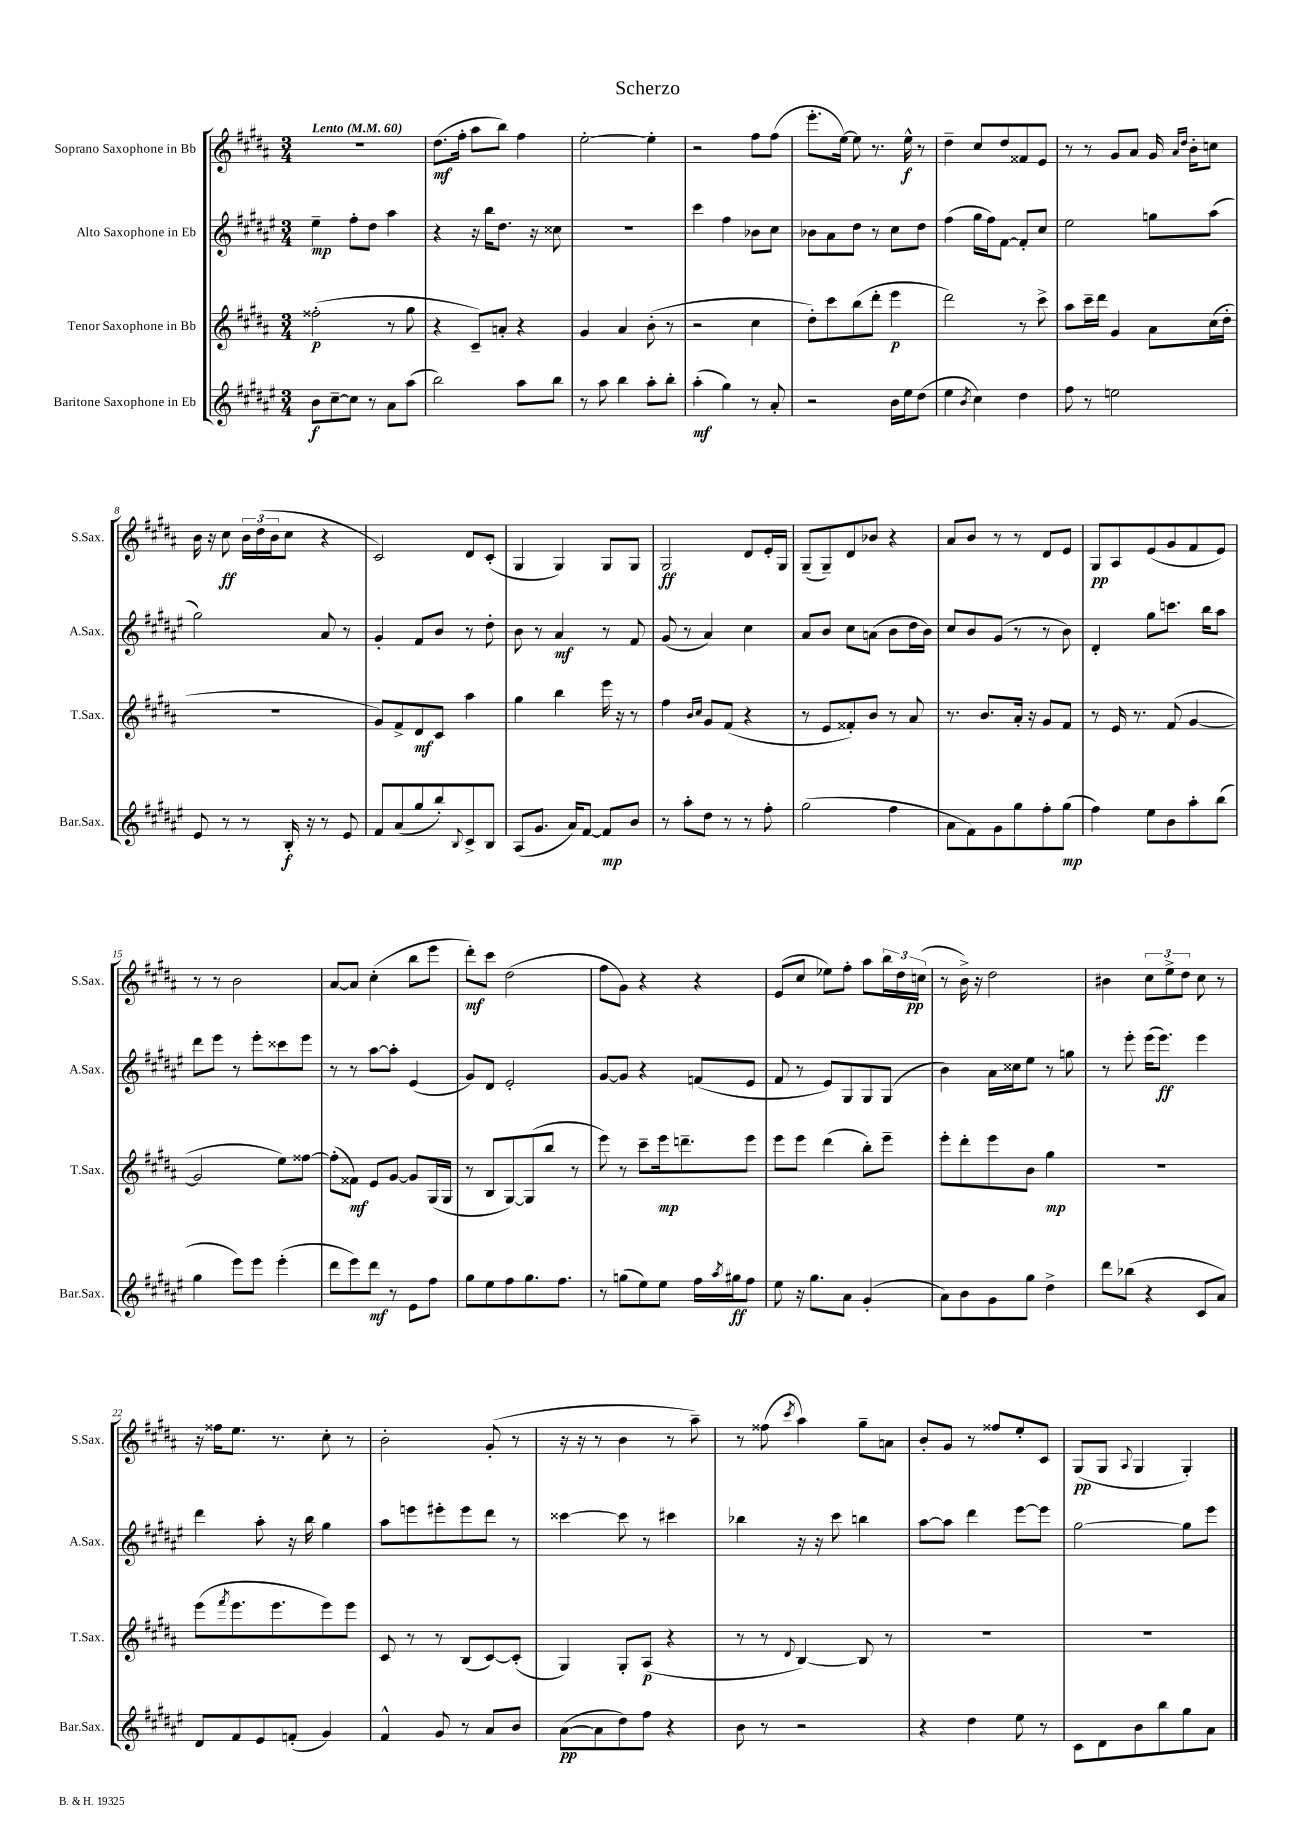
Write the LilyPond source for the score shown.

\header { title = "Scherzo" }
<<
\new StaffGroup <<
\new Staff = "s0" \with { instrumentName = "Soprano Saxophone in Bb" shortInstrumentName = "S.Sax." } {
    \clef treble \key b \major \numericTimeSignature \time 3/4 \tempo "Lento" 4 = 60
    R2. |
    dis''8.\mf( fis''16-. ais''8 b''8) fis''4 |
    e''2~-. e''4-. |
    r2 fis''8 fis''8( |
    e'''8.-. e''16~) e''8 r8. e''16-^\f r8 |
    dis''4-- cis''8 dis''8 fisis'8 e'8 |
    r8 r8 gis'8 ais'8 gis'16 \grace { ais'16 dis''16 } b'16-. c''8 |
    b'16 r16 cis''8\ff \tuplet 3/2 { b'16 dis''16( b'16 } cis''8 r4 |
    cis'2) dis'8 cis'8-.( |
    gis4 gis4) gis8 gis8 |
    gis2\ff dis'8 e'16-. gis16 |
    gis8--( gis8--) dis'8 bes'8 r4 |
    ais'8 b'8 r8 r8 dis'8 e'8 |
    gis8\pp ais8 e'8( gis'8 fis'8 e'8) |
    r8 r8 b'2 |
    ais'8~ ais'8 cis''4-.( b''8 e'''8 |
    dis'''8-.\mf) cis'''8 dis''2( |
    fis''8 gis'8) r4 r4 |
    e'8( cis''8 ees''8) fis''8-. ais''8 \tuplet 3/2 { b''16 dis''16 c''16\pp( } |
    r8 b'16->) r16 dis''2 |
    bis'4 \tuplet 3/2 { cis''8 e''8-> dis''8 } cis''8 r8 |
    r16 fisis''16 e''8. r8. cis''8-. r8 |
    b'2-. gis'8-.( r8 |
    r16 r16 r8 b'4 r8 ais''8--) |
    r8 fisis''8( \acciaccatura { cis'''8 } ais''4) gis''8-- a'8 |
    b'8-. gis'8 r8 fisis''8 e''8-. cis'8 |
    gis8\pp( gis8 \appoggiatura { ais8 } gis4 gis4-.) \bar "|." |
}
\new Staff = "s1" \with { instrumentName = "Alto Saxophone in Eb" shortInstrumentName = "A.Sax." } {
    \clef treble \key fis \major \numericTimeSignature \time 3/4
    eis''4--\mp fis''8-. dis''8 ais''4 |
    r4 r16 b''16 dis''8. r16 cisis''8 |
    R2. |
    cis'''4 fis''4 bes'8 cis''8 |
    bes'8 ais'8 dis''8 r8 cis''8 dis''8 |
    fis''4( gis''16 fis''16) fis'8~ fis'8-. cis''8 |
    eis''2 g''8 ais''8( |
    gis''2) ais'8 r8 |
    gis'4-. fis'8 b'8 r8 dis''8-. |
    b'8 r8 ais'4\mf r8 fis'8 |
    gis'8( r8 ais'4) cis''4 |
    ais'8 b'8 cis''8 a'8( b'8 dis''16 b'16) |
    cis''8 b'8 gis'8( r8 r8 b'8) |
    dis'4-. gis''8 c'''8. b''16 ais''8 |
    dis'''8 eis'''8 r8 eis'''8-. cisis'''8 eis'''8 |
    r8 r8 ais''8~ ais''8-. eis'4( |
    gis'8) dis'8 eis'2-. |
    gis'8~ gis'8 r4 f'8( eis'8 |
    fis'8 r8 eis'8) gis8 gis8 gis8( |
    b'4) ais'16 cisis''16 eis''8 r8 g''8 |
    r8 eis'''8-. eis'''16( eis'''8.\ff) eis'''4 |
    dis'''4 ais''8-. r16 b''16 gis''4 |
    ais''8 e'''8 eis'''8-. eis'''8 dis'''8 r8 |
    cisis'''4~ cisis'''8 r8 cis'''4 |
    bes''4 r16 r16 cis'''8 b''4 |
    ais''8~ ais''8 dis'''4 eis'''8~ eis'''8 |
    gis''2~ gis''8 eis'''8 \bar "|." |
}
\new Staff = "s2" \with { instrumentName = "Tenor Saxophone in Bb" shortInstrumentName = "T.Sax." } {
    \clef treble \key b \major \numericTimeSignature \time 3/4
    fisis''2-.\p( r8 gis''8 |
    r4 cis'8--) a'8-. r4 |
    gis'4 ais'4 b'8-.( r8 |
    r2 cis''4 |
    dis''8-.) cis'''8 b''8( dis'''8-. e'''4\p |
    dis'''2) r8 cis'''8-> |
    ais''8 cis'''16-- dis'''16 gis'4 ais'8 cis''16( dis''16-. |
    R2. |
    gis'8) fis'8-> dis'8\mf cis'8 ais''4 |
    gis''4 b''4 e'''16 r16 r8 |
    fis''4 \grace { b'16 cis''16 } gis'8 fis'8( r4 |
    r8 e'8 fisis'8-.) b'8 r8 ais'8 |
    r8. b'8. ais'16-. r16 gis'8 fis'8 |
    r8 e'16 r8. fis'8( gis'4~ |
    gis'2 e''8) fisis''8~ |
    fisis''8-.( fisis'8\mf) e'8 gis'8~ gis'8 gis16( gis16 |
    r8 b8 gis8~) gis8( b''8 r8 |
    e'''8) r8 cis'''8-- e'''16\mp d'''8.-- e'''8 |
    e'''8 e'''8 dis'''4( b''8-.) e'''8-- |
    e'''8-. dis'''8-. e'''8 b'8 gis''4\mp |
    R2. |
    e'''8( \acciaccatura { fis'''8 } e'''8. e'''8. e'''8) e'''8 |
    cis'8 r8 r8 b8( cis'8~) cis'8-.( |
    gis4) gis8-. ais8\p( r4 |
    r8 r8 \appoggiatura { dis'8 } b4~) b8 r8 |
    R2. |
    R2. \bar "|." |
}
\new Staff = "s3" \with { instrumentName = "Baritone Saxophone in Eb" shortInstrumentName = "Bar.Sax." } {
    \clef treble \key fis \major \numericTimeSignature \time 3/4
    b'8\f cis''8~-- cis''8 r8 ais'8 ais''8( |
    b''2) ais''8 b''8 |
    r8 ais''8 b''4 ais''8-. b''8-. |
    ais''4-.\mf( gis''4) r8 ais'8-. |
    r2 b'16 eis''16 dis''8( |
    eis''4 \acciaccatura { b'8 } cis''4) dis''4 |
    fis''8 r8 e''2 |
    eis'8 r8 r8 b16-.\f r16 r8 eis'8 |
    fis'8 ais'8( gis''8 b''8-.) \appoggiatura { b8 } cis'8-> b8 |
    ais8( gis'8. ais'16) fis'8~ fis'8\mp b'8 |
    r8 ais''8-. dis''8 r8 r8 fis''8-. |
    gis''2( fis''4 |
    ais'8 fis'8) gis'8 gis''8 fis''8-. gis''8\mp( |
    fis''4) eis''8 b'8 ais''8-. b''8( |
    gis''4 eis'''8) eis'''8 eis'''4-.( |
    dis'''8 eis'''8) dis'''8\mf r8 eis'8 fis''8 |
    gis''8 eis''8 fis''8 gis''8. fis''8. |
    r8 g''8( eis''8) eis''8 fis''16 \acciaccatura { ais''8 } gis''16\ff fis''8 |
    eis''8 r16 gis''8. ais'8 gis'4-.( |
    ais'8) b'8 gis'8 gis''8 dis''4-> |
    dis'''8 bes''8( r4 cis'8 ais'8) |
    dis'8 fis'8 eis'8 f'8-.( gis'4) |
    fis'4-^ gis'8 r8 ais'8 b'8 |
    ais'8~\pp( ais'8 dis''8) fis''8 r4 |
    b'8 r8 r2 |
    r4 dis''4 eis''8 r8 |
    cis'8 dis'8 b'8 b''8 gis''8 ais'8 \bar "|." |
}
>>
>>
